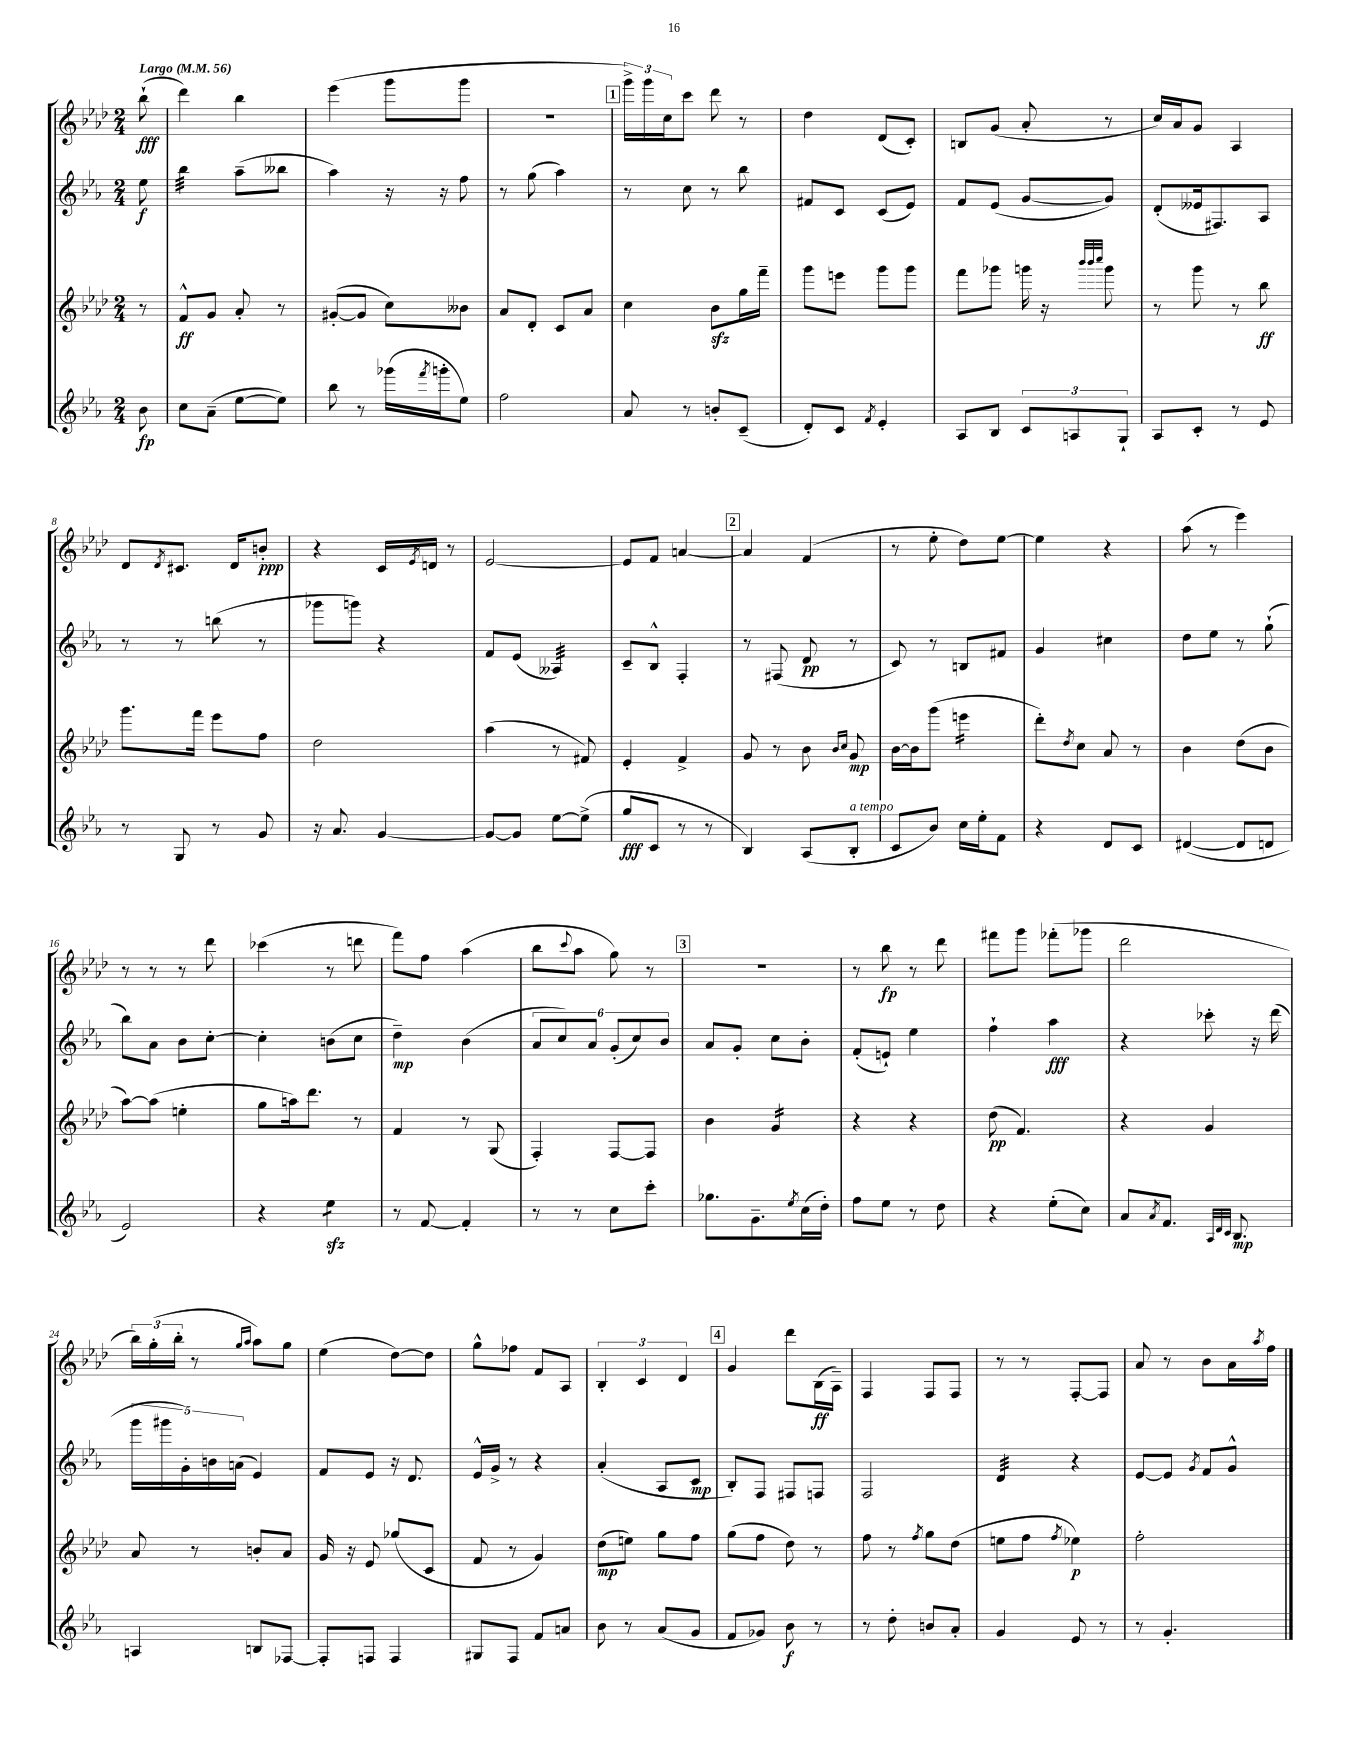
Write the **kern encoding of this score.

**kern	**kern	**kern	**kern
*staff4	*staff3	*staff2	*staff1
*clefG2	*clefG2	*clefG2	*clefG2
*k[b-e-a-]	*k[b-e-a-d-]	*k[b-e-a-]	*k[b-e-a-d-]
*M2/4	*M2/4	*M2/4	*M2/4
*MM56	*MM56	*MM56	*MM56
8b-	8r	8ee-	(8bb-`
=	=	=	=
8cc	8f^^	4bb-	4ddd-)
(8a-~	8g	.	.
[8ee-	8a-'	(8aa-~	4bb-
8ee-])	8r	8bb--	.
=	=	=	=
8bb-	([8g#'	4aa-)	(4eee-
8r	8g#]	.	.
(16ggg-	8cc)	16r	8ggg
8qfff	.	.	.
16ggg'	.	16r	.
8ee-)	8b--	8ff	8ggg
=	=	=	=
2ff	8a-	8r	2r
.	8d-'	(8gg	.
.	8c	4aa-)	.
.	8a-	.	.
=	=	=	=
8a-	4cc	8r	24ggg^)
.	.	.	24ggg
.	.	.	24cc
8r	.	8cc	8ccc
8b'	8b-	8r	8ddd-
(8c~	16gg	8bb-	8r
.	16fff~	.	.
=	=	=	=
8d')	8ggg	8f#	4dd-
8c	8eee	8c	.
8qf	.	.	.
4e-'	8ggg	(8c	(8d-
.	8ggg	8e-)	8c')
=	=	=	=
8A-	8fff	8f	8B
8B-	8ggg-	(8e-	(8g
12c	16ggg	[8g	8a-'
.	16r	.	.
12A	.	.	.
.	32qqbbb-	.	.
.	32qqbbb-	.	.
.	32qqcccc	.	.
.	8ggg	8g])	8r
12G`	.	.	.
=	=	=	=
8A-	8r	(8d'	16cc)
.	.	.	16a-
8c'	8ggg	16e--	8g
.	.	8.F#)	.
8r	8r	.	4A-
8e-	8bb-	8A-	.
=	=	=	=
8r	8.ggg	8r	8d-
.	.	.	8qd-
8G	.	8r	8.c#
.	16fff	.	.
8r	8eee-	(8bb	.
.	.	.	16d-
8g	8ff	8r	8b'
=	=	=	=
16r	2dd-	8ggg-	4r
8.a-	.	.	.
.	.	8ggg)	.
[4g	.	4r	16c
.	.	.	8qe-
.	.	.	16d
.	.	.	8r
=	=	=	=
8g_	(4aa-	8f	[2e-
8g]	.	(8e-	.
[8ee-	8r	4A--)	.
(8ee-^]	8f#)	.	.
=	=	=	=
8gg	4e-'	8c~	8e-]
8c	.	8B-^^	8f
8r	4f^	4F'	[4a
8r	.	.	.
=	=	=	=
4B-)	8g	8r	4a]
.	8r	(8F#	.
(8A-	8b-	8d	(4f
.	16qqb-	.	.
.	16qqcc	.	.
8B-'	8g	8r	.
=	=	=	=
8c	[16b-	8c)	8r
.	16b-]	.	.
8b-)	(8ggg	8r	8ee-'
16cc	4eee	8B	8dd-)
16ee-'	.	.	.
8f	.	8f#	[8ee-
=	=	=	=
4r	8ddd-')	4g	4ee-]
.	8qdd-	.	.
.	8cc	.	.
8d	8a-	4cc#	4r
8c	8r	.	.
=	=	=	=
([4d#	4b-	8dd	(8aa-
.	.	8ee-	8r
8d#]	(8dd-	8r	4eee-)
8d	8b-	(8gg`	.
=	=	=	=
2e-)	[8aa-)	8bb-)	8r
.	(8aa-]	8a-	8r
.	4ee'	8b-	8r
.	.	[8cc'	8ddd-
=	=	=	=
4r	8gg	4cc']	(4ccc-
.	16aa)	.	.
.	8.ddd-	.	.
4ee-	.	(8b	8r
.	8r	8cc	8ddd
=	=	=	=
8r	4f	4dd~)	8fff)
[8f	.	.	8ff
4f']	8r	(4b-	(4aa-
.	(8G	.	.
=	=	=	=
8r	4F')	12a-	8bb-
.	.	12cc)	.
.	.	.	8qqccc
8r	.	.	8aa-
.	.	12a-	.
8cc	[8F	(12g'	8gg)
.	.	12cc)	.
8ccc'	8F]	.	8r
.	.	12b-	.
=	=	=	=
8.gg-	4b-	8a-	2r
.	.	8g'	.
8.g~	.	.	.
.	4g	8cc	.
8qee-	.	.	.
(16cc	.	8b-'	.
16dd')	.	.	.
=	=	=	=
8ff	4r	(8f'	8r
8ee-	.	8e`)	8bb-
8r	4r	4ee-	8r
8dd	.	.	8ddd-
=	=	=	=
4r	(8dd-	4ff`	8fff#
.	4.f)	.	8ggg
(8ee-'	.	4aa-	(8fff-'
8cc)	.	.	8ggg-
=	=	=	=
8a-	4r	4r	2ddd-
8qa-	.	.	.
8.f	.	.	.
.	4g	8ccc-'	.
32qqA-	.	.	.
32qqd	.	.	.
32qqc	.	.	.
8.B-	.	.	.
.	.	16r	.
.	.	(16ddd	.
=	=	=	=
4A	8a-	20ggg	24bb-)
.	.	.	(24gg'
.	.	20ggg#	.
.	.	.	24bb-'
.	.	20g')	.
.	8r	.	8r
.	.	20b	.
.	.	(20a	.
.	.	.	16qqgg
.	.	.	16qqaa-
8B	8b'	4e-)	8aa-)
[8F-	8a-	.	8gg
=	=	=	=
8F-']	16g	8f	(4ee-
.	16r	.	.
8F	8e-	8e-	.
4F	(8gg-	16r	[8dd-)
.	.	8.d	.
.	8c	.	8dd-]
=	=	=	=
8G#	8f	16e-^^	8gg^^
.	.	16g^	.
8F	8r	8r	8ff-
8f	4g)	4r	8f
8a	.	.	8A-
=	=	=	=
8b-	(8dd-	(4a-'	6B-'
8r	8ee)	.	.
.	.	.	6c
(8a-	8gg	8A-	.
.	.	.	6d-
8g	8ff	8c	.
=	=	=	=
8f	(8gg	8B-')	4g
8g-)	8ff	8F	.
8b-	8dd-)	8F#	8ddd-
8r	8r	8F	(16B-
.	.	.	16A-~)
=	=	=	=
8r	8ff	2F	4F
8dd'	8r	.	.
.	8qff	.	.
8b	8gg	.	8F
8a-'	(8dd-	.	8F
=	=	=	=
4g	8ee	4d	8r
.	8ff	.	8r
.	8qff	.	.
8e-	4ee-)	4r	[8F'
8r	.	.	8F]
=	=	=	=
8r	2ff'	[8e-	8a-
4.g'	.	8e-]	8r
.	.	8qg	.
.	.	8f	8b-
.	.	8g^^	16a-
.	.	.	8qaa-
.	.	.	16ff
==	==	==	==
*-	*-	*-	*-
